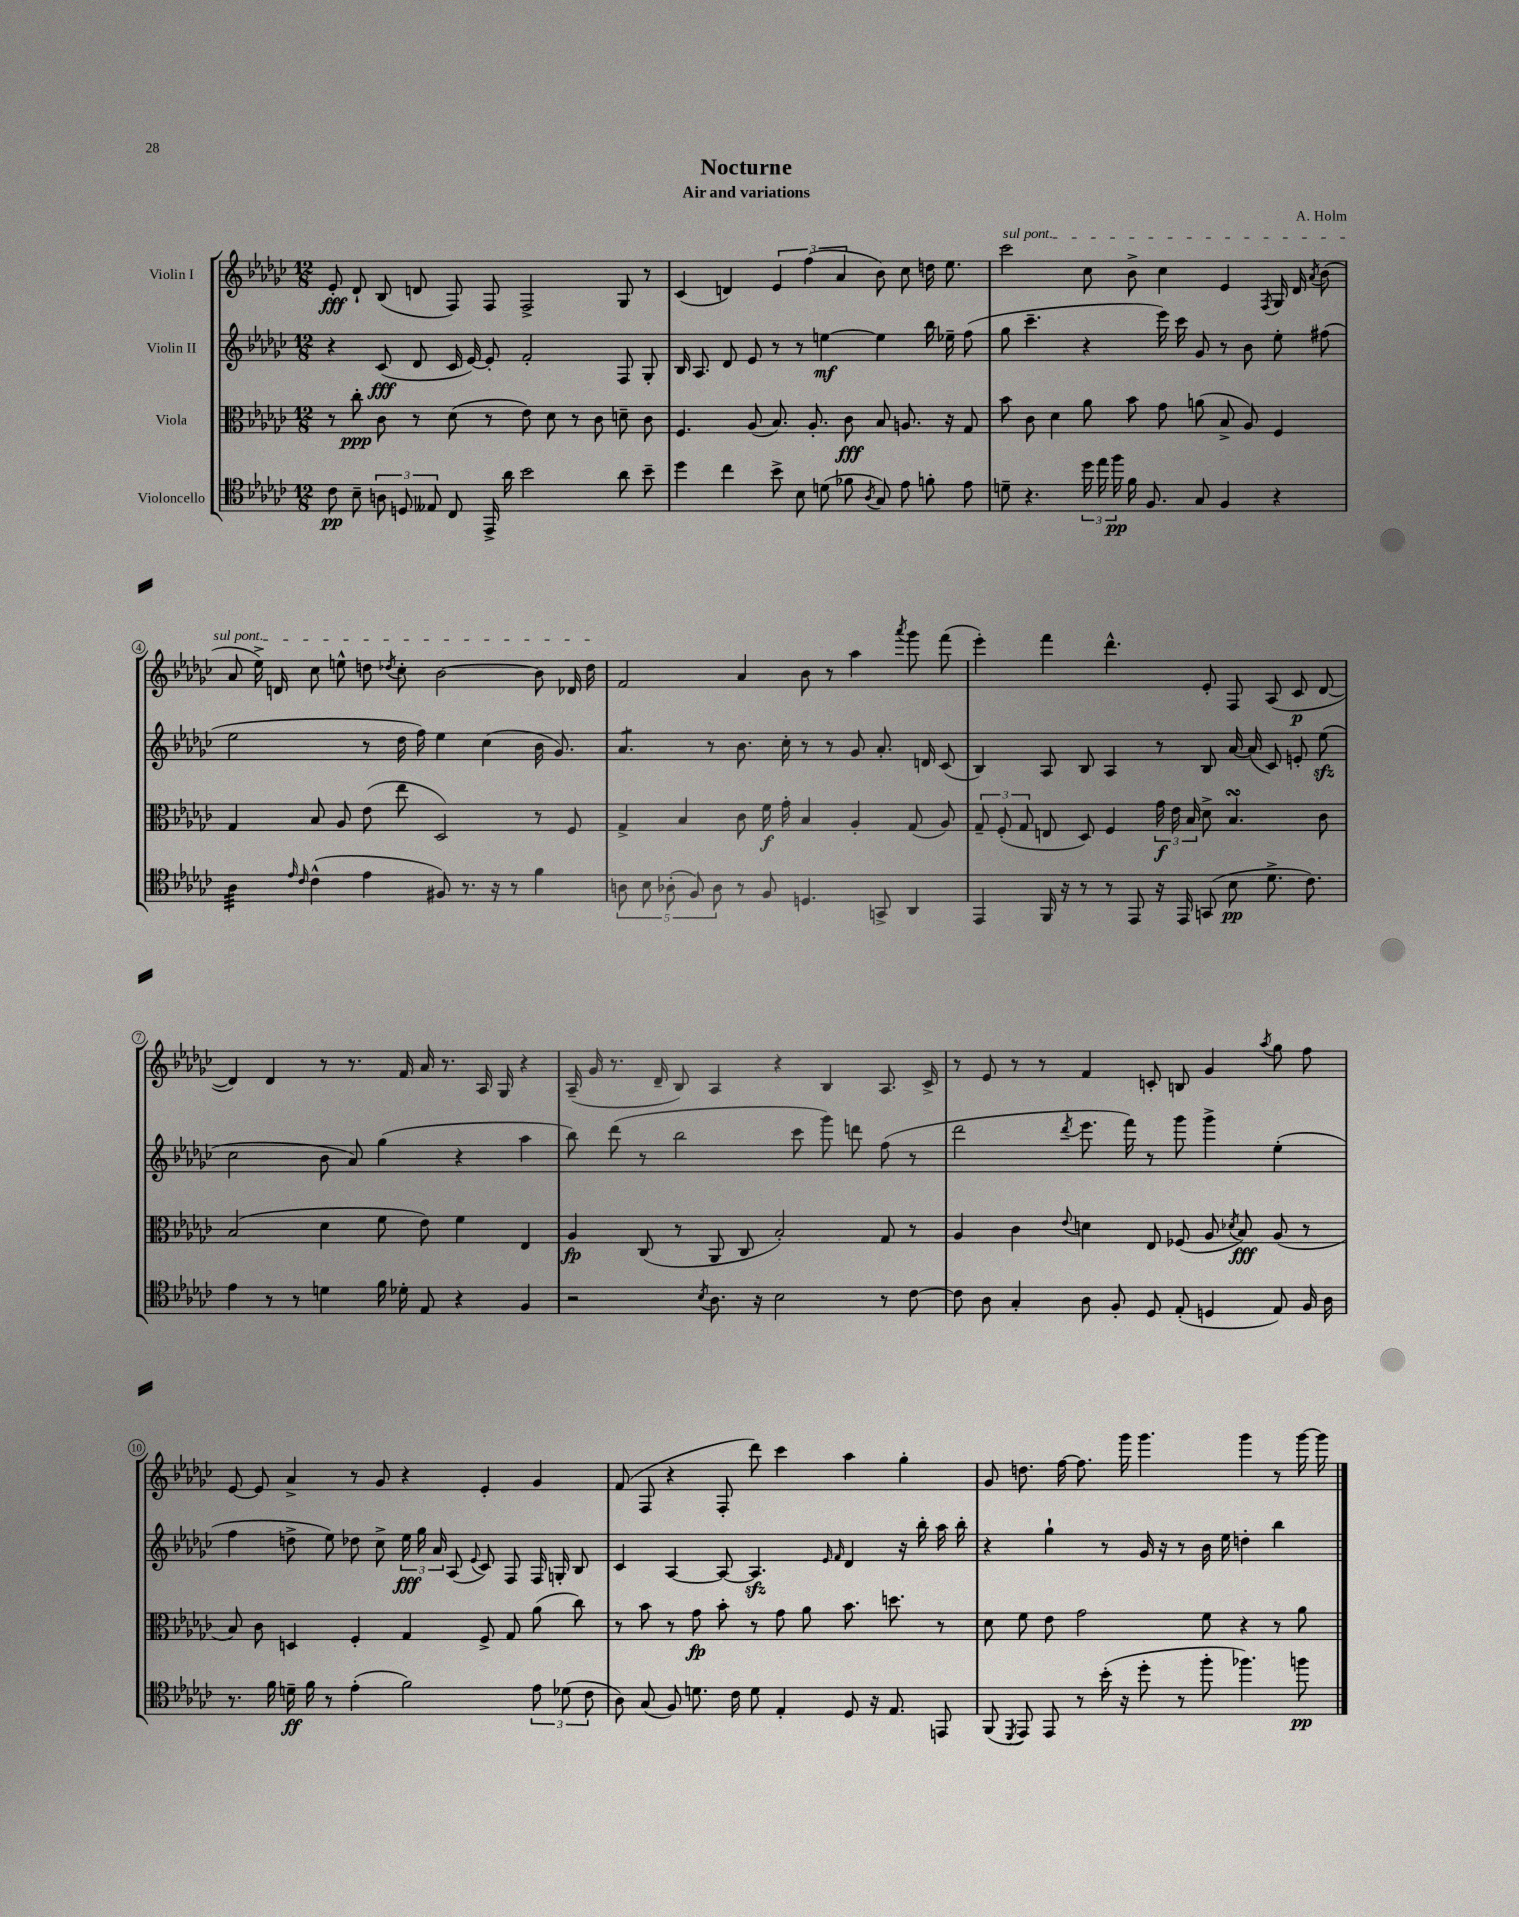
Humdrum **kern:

**kern	**dynam	**kern	**dynam	**kern	**dynam	**kern	**dynam
*part4	*part4	*part3	*part3	*part2	*part2	*part1	*part1
*staff4	*staff4	*staff3	*staff3	*staff2	*staff2	*staff1	*staff1
*I"Violoncello	*	*I"Viola	*	*I"Violin II	*	*I"Violin I	*
*clefC4	*	*clefC3	*	*clefG2	*	*clefG2	*
*k[b-e-a-d-g-c-]	*	*k[b-e-a-d-g-c-]	*	*k[b-e-a-d-g-c-]	*	*k[b-e-a-d-g-c-]	*
*M12/8	*	*M12/8	*	*M12/8	*	*M12/8	*
=1	=1	=1	=1	=1	=1	=1	=1
8c-\	pp	8r	.	4r	.	8e-'/	fff
8B-~\	.	8cc-'\	ppp	.	.	8d-`/	.
12An\	.	8c-\	.	(8c-/	fff	(8B-/	.
12Dn/	.	.	.	.	.	.	.
.	.	8r	.	8d-/	.	8dn/	.
12E--X/	.	.	.	.	.	.	.
8C-/	.	(8d-\	.	16c-/	.	8F/)	.
.	.	.	.	[16e-/)	.	.	.
16EE-^/	.	8r	.	8e-'/]	.	8F/	.
16a-\	.	.	.	.	.	.	.
2b-\	.	8e-\)	.	2f'/	.	2F^/	.
.	.	8d-\	.	.	.	.	.
.	.	8r	.	.	.	.	.
.	.	8c-\	.	.	.	.	.
8a-\	.	8dn~\	.	8F/	.	8G-/	.
8b-~\	.	8c-\	.	8G-'/	.	8r	.
=2	=2	=2	=2	=2	=2	=2	=2
4dd-\	.	4.F/	.	16B-/	.	(4c-/	.
.	.	.	.	8.A-/	.	.	.
4cc-\	.	.	.	8d-/	.	4dn/)	.
.	.	(8A-/	.	8e-/	.	.	.
8b-^\	.	8.B-/)	.	8r	.	6e-/	.
8B-\	.	.	.	8r	.	.	.
.	.	.	.	.	.	(6ff\	.
.	.	8.A-'/	.	.	.	.	.
(8dn\	.	.	.	[4een\	mf	.	.
.	.	.	.	.	.	6a-/	.
8f-X\	.	8c-\	fff	.	.	.	.
8qA-/	.	.	.	.	.	.	.
8G-/)	.	8B-/	.	4ee\]	.	8b-\)	.
8e-\	.	8.An/	.	.	.	8cc-\	.
8fn'\	.	.	.	16bb-\	.	16ddn\	.
.	.	16r	.	16ee-X~\	.	8.ee-\	.
8e-\	.	8G-/	.	(8ff\	.	.	.
=3	=3	=3	=3	=3	=3	=3	=3
!	!	!	!	!	!	!LO:TX:a:i:t=sul pont.	!
8dn~\	.	8b-\	.	8gg-\	.	2ccc-\	.
4.r	.	8c-\	.	4.ccc-~\	.	.	.
.	.	4d-\	.	.	.	.	.
24dd-\	.	8a-\	.	4r	.	8cc-\	.
24ee-\	.	.	.	.	.	.	.
24ff\	pp	.	.	.	.	.	.
16f\	.	8b-\	.	.	.	8b-^\	.
8.F/	.	.	.	.	.	.	.
.	.	8g-\	.	16eee-\)	.	4cc-\	.
.	.	.	.	16ccc-\	.	.	.
8G-/	.	(8an\	.	8g-/	.	.	.
4F/	.	8B-^/	.	8r	.	4e-/	.
.	.	8A-/)	.	8b-\	.	.	.
.	.	.	.	.	.	8qF/	.
4r	.	4F/	.	8ee-'\	.	16G-/	.
.	.	.	.	.	.	16d-/	.
.	.	.	.	.	.	8qa-/	.
.	.	.	.	(8ff#X\	.	(8b-\	.
!!LO:LB:g=z
=4	=4	=4	=4	=4	=4	=4	=4
*tremolo	*	*	*	*	*	*	*
32A-\LLL	.	4G-/	.	2ee-\	.	8a-/	.
32A-\	.	.	.	.	.	.	.
32A-\	.	.	.	.	.	.	.
32A-\	.	.	.	.	.	.	.
32A-\	.	.	.	.	.	16ee-^\)	.
32A-\	.	.	.	.	.	.	.
32A-\	.	.	.	.	.	16dn/	.
32A-\JJJ	.	.	.	.	.	.	.
*Xtremolo	*	*	*	*	*	*	*
16qqe-/	.	.	.	.	.	.	.
16qqc-/	.	.	.	.	.	.	.
(4c-^^\	.	8B-/	.	.	.	8cc-\	.
.	.	8A-/	.	.	.	8een^^\	.
4e-\	.	(8e-\	.	8r	.	8ddn\	.
.	.	.	.	.	.	8qdd-X/	.
.	.	8ee-\	.	16dd-\	.	8cc-'\	.
.	.	.	.	16ff\)	.	.	.
8F#X/)	.	2D-/)	.	4ee-\	.	[2b-\	.
8.r	.	.	.	.	.	.	.
.	.	.	.	(4cc-\	.	.	.
16r	.	.	.	.	.	.	.
8r	.	.	.	.	.	.	.
4f\	.	8r	.	16b-\	.	8b-\]	.
.	.	.	.	8.g-/)	.	.	.
.	.	8F/	.	.	.	16d-X/	.
.	.	.	.	.	.	16dd-\	.
=5	=5	=5	=5	=5	=5	=5	=5
*	*	*	*	*tremolo	*	*	*
10An\	.	4G-^/	.	8a-/L	.	2f/	.
10B-\	.	.	.	.	.	.	.
.	.	.	.	8a-/	.	.	.
(10A-X'\	.	.	.	.	.	.	.
.	.	4B-/	.	8a-/J	.	.	.
*	*	*	*	*Xtremolo	*	*	*
10F/)	.	.	.	.	.	.	.
.	.	.	.	8r	.	.	.
10A-\	.	.	.	.	.	.	.
8r	.	8c-\	.	8.b-\	.	4a-/	.
8F/	.	16f\	f	.	.	.	.
.	.	16g-'\	.	16cc-'\	.	.	.
4.Dn/	.	4B-/	.	8r	.	8b-\	.
.	.	.	.	8r	.	8r	.
.	.	4A-'/	.	8g-/	.	4aa-\	.
8GGn^/	.	.	.	8.a-'/	.	.	.
.	.	.	.	.	.	8qaaa-/	.
4AA-/	.	(8G-/	.	.	.	8ggg-\	.
.	.	.	.	16dn/	.	.	.
.	.	8A-/)	.	(8c-/	.	(8fff\	.
=6	=6	=6	=6	=6	=6	=6	=6
4EE-/	.	12G-~/	.	4B-/)	.	4eee-'\)	.
.	.	(12F'/	.	.	.	.	.
.	.	12G-/	.	.	.	.	.
16FF/	.	8En/	.	8A-/	.	4fff\	.
16r	.	.	.	.	.	.	.
8r	.	8D-/)	.	8B-/	.	.	.
8r	.	4F/	.	4A-/	.	4.ddd-^^\	.
8EE-/	.	.	.	.	.	.	.
16r	.	24g-\	f	8r	.	.	.
.	.	24e-\	.	.	.	.	.
16EE-/	.	.	.	.	.	.	.
.	.	24B-/	.	.	.	.	.
(8GGn/	.	8d-^\	.	8B-/	.	8e-'/	.
8B-\	pp	4.B-sSsS/	.	[16a-/	.	8F/	.
.	.	.	.	(16a-/]	.	.	.
8.d-^\	.	.	.	8c-/)	.	(8A-/	.
.	.	.	.	8en'/	.	8c-/	p
8.c-\)	.	.	.	.	.	.	.
.	.	8c-\	.	(8ee-zz\	.	[8d-/	.
!!LO:LB:g=z
=7	=7	=7	=7	=7	=7	=7	=7
4e-\	.	(2B-/	.	2cc-\	.	4d-/])	.
8r	.	.	.	.	.	4d-/	.
8r	.	.	.	.	.	.	.
4dn\	.	4d-\	.	8b-\	.	8r	.
.	.	.	.	8a-/)	.	8.r	.
16f\	.	8f\	.	(4gg-\	.	.	.
16d-X'\	.	.	.	.	.	16f/	.
8E-/	.	8e-\)	.	.	.	16a-/	.
.	.	.	.	.	.	8.r	.
4r	.	4f\	.	4r	.	.	.
.	.	.	.	.	.	16A-/	.
.	.	.	.	.	.	16G-/	.
4F/	.	4E-/	.	4aa-\	.	4r	.
=8	=8	=8	=8	=8	=8	=8	=8
2r	.	4A-/	fp	8bb-\)	.	(16A-~/	.
.	.	.	.	.	.	16g-/	.
.	.	.	.	(8ddd-\	.	8.r	.
.	.	(8C-/	.	8r	.	.	.
.	.	.	.	.	.	16d-~/	.
.	.	8r	.	2bb-\	.	8B-/)	.
8qB-/	.	.	.	.	.	.	.
8.A-\	.	8AA-/	.	.	.	4A-/	.
.	.	8C-/	.	.	.	.	.
16r	.	.	.	.	.	.	.
2B-\	.	2B-'/)	.	.	.	4r	.
.	.	.	.	8ccc-\	.	.	.
.	.	.	.	8ggg-\)	.	4B-/	.
.	.	.	.	8dddn\	.	.	.
8r	.	8G-/	.	(8ff\	.	8.A-/	.
[8c-\	.	8r	.	8r	.	.	.
.	.	.	.	.	.	16c-^/	.
=9	=9	=9	=9	=9	=9	=9	=9
8c-\]	.	4A-/	.	2ddd-\	.	8r	.
8A-\	.	.	.	.	.	8e-/	.
4G-'/	.	4c-\	.	.	.	8r	.
.	.	.	.	.	.	8r	.
.	.	8qqe-/	.	8qddd-/	.	.	.
8A-\	.	4dn\	.	8.eee-\	.	4f/	.
8F'/	.	.	.	.	.	.	.
.	.	.	.	16fff\)	.	.	.
8D-/	.	8E-/	.	8r	.	8cn'/	.
(8E-'/	.	(8F-X/	.	8ggg-\	.	8Bn/	.
4Dn/	.	8A-/	.	4ggg-^\	.	4g-/	.
.	.	8qd-X/	.	.	.	.	.
.	.	8B-/)	fff	.	.	.	.
.	.	.	.	.	.	8qaa-/	.
8E-/)	.	(8A-/	.	(4ee-'\	.	8gg-\	.
16F/	.	8r	.	.	.	8ff\	.
16A-\	.	.	.	.	.	.	.
!!LO:LB:g=z
=10	=10	=10	=10	=10	=10	=10	=10
8.r	.	8B-/)	.	4ff\	.	[8e-/	.
.	.	8c-\	.	.	.	8e-/]	.
16f\	.	.	.	.	.	.	.
16dn~\	ff	4Dn/	.	8ddn^\	.	4a-^/	.
16f\	.	.	.	.	.	.	.
8r	.	.	.	8ee-\)	.	.	.
(4e-'\	.	4F'/	.	8dd-X\	.	8r	.
.	.	.	.	8cc-^\	.	8g-/	.
2f\)	.	4G-/	.	24ee-\	fff	4r	.
.	.	.	.	24gg-\	.	.	.
.	.	.	.	24a-/	.	.	.
.	.	.	.	(8A-/	.	.	.
.	.	.	.	8qqe-/	.	.	.
.	.	8F^/	.	8c-/)	.	4e-'/	.
.	.	8G-/	.	8F/	.	.	.
12e-\	.	(8a-\	.	16F/	.	4g-/	.
.	.	.	.	16Gn'/	.	.	.
(12d-X\	.	.	.	.	.	.	.
.	.	8cc-\)	.	8B-/	.	.	.
12c-\	.	.	.	.	.	.	.
=11	=11	=11	=11	=11	=11	=11	=11
8A-\)	.	8r	.	4c-/	.	(8f/	.
(8G-/	.	8b-\	.	.	.	8F/	.
8F/)	.	8r	.	[4A-/	.	4r	.
8.dn\	.	8g-\	fp	.	.	.	.
.	.	8b-'\	.	8A-/_	.	8F'/	.
16c-\	.	.	.	.	.	.	.
8d\	.	8r	.	4.A-zz/]	.	8ddd-\)	.
4E-'/	.	8g-\	.	.	.	4ccc-\	.
.	.	8a-\	.	.	.	.	.
.	.	.	.	16qqe-/	.	.	.
.	.	.	.	16qqf/	.	.	.
8D-/	.	8.b-\	.	4d-/	.	4aa-\	.
16r	.	.	.	.	.	.	.
8.E-/	.	8.ddn\	.	.	.	.	.
.	.	.	.	16r	.	4gg-'\	.
.	.	.	.	16bb-'\	.	.	.
8EEn/	.	8r	.	16aa-\	.	.	.
.	.	.	.	16bb-'\	.	.	.
=12	=12	=12	=12	=12	=12	=12	=12
(8FF/	.	8d-\	.	4r	.	8g-/	.
8qDD-/	.	.	.	.	.	.	.
8EE-/)	.	8f\	.	.	.	8.ddn\	.
8EE-/	.	8e-\	.	4gg-`\	.	.	.
.	.	.	.	.	.	[16ff\	.
8r	.	2g-\	.	.	.	8.ff\]	.
(16b-'\	.	.	.	8r	.	.	.
16r	.	.	.	.	.	16ggg-\	.
8dd-'\	.	.	.	16g-/	.	4.ggg-\	.
.	.	.	.	16r	.	.	.
8r	.	.	.	8r	.	.	.
8ff'\	.	8f\	.	16b-\	.	.	.
.	.	.	.	16ee-\	.	.	.
4.ff-X\)	.	4r	.	4ddn'\	.	4ggg-\	.
.	.	8r	.	4bb-\	.	8r	.
8ffn\	pp	8a-\	.	.	.	[16ggg-\	.
.	.	.	.	.	.	16ggg-\]	.
==	==	==	==	==	==	==	==
*-	*-	*-	*-	*-	*-	*-	*-
